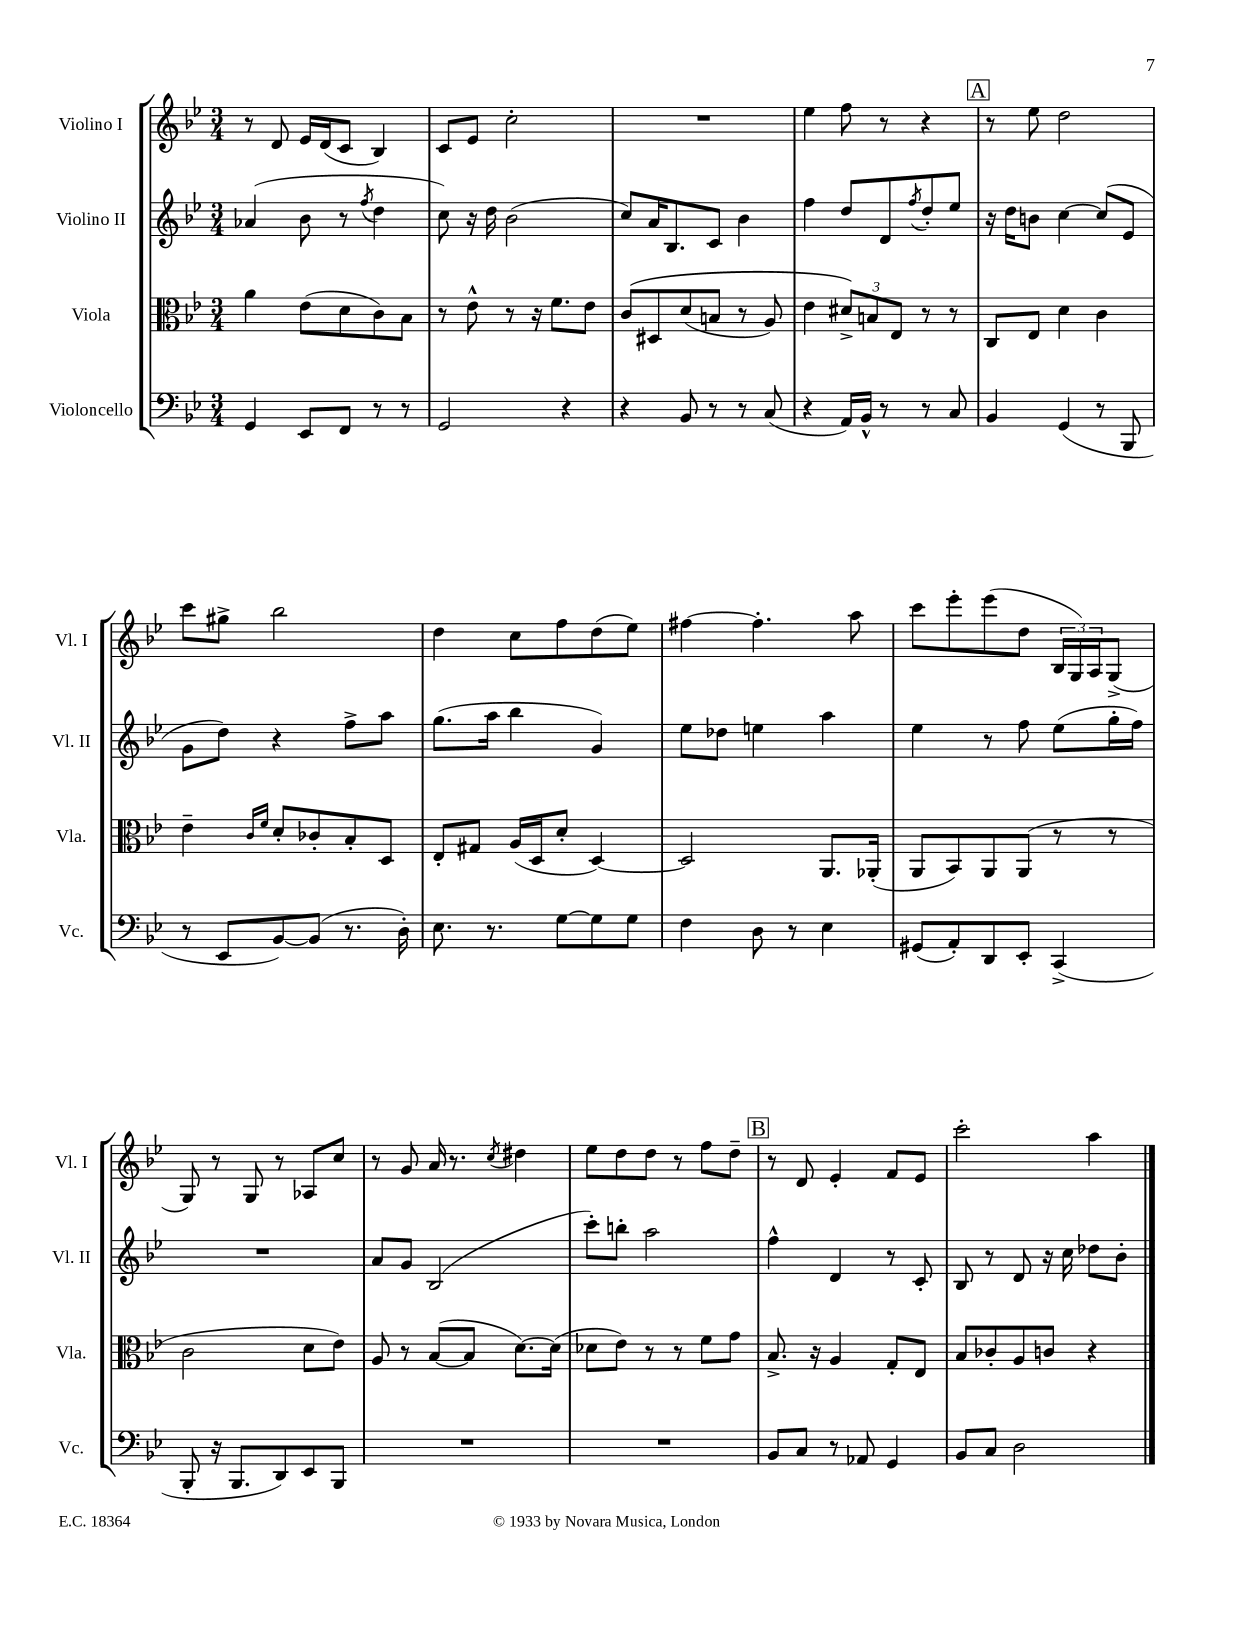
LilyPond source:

<<
\new StaffGroup <<
\new Staff = "s0" \with { instrumentName = "Violino I" shortInstrumentName = "Vl. I" } {
    \clef treble \key bes \major \numericTimeSignature \time 3/4
    r8 d'8 ees'16 d'16( c'8 bes4) |
    c'8 ees'8 c''2-. |
    R2. |
    ees''4 f''8 r8 r4 |
    \mark \markup { \box "A" } r8 ees''8 d''2 |
    c'''8 gis''8-> bes''2 |
    d''4 c''8 f''8 d''8( ees''8) |
    fis''4~ fis''4.-. a''8 |
    c'''8 ees'''8-. ees'''8( d''8 \tuplet 3/2 { bes16 g16) a16 } g8->( |
    g8) r8 g8 r8 aes8 c''8 |
    r8 g'8 a'16 r8. \acciaccatura { c''8 } dis''4 |
    ees''8 d''8 d''8 r8 f''8 d''8-- |
    \mark \markup { \box "B" } r8 d'8 ees'4-. f'8 ees'8 |
    c'''2-. a''4 \bar "|." |
}
\new Staff = "s1" \with { instrumentName = "Violino II" shortInstrumentName = "Vl. II" } {
    \clef treble \key bes \major \numericTimeSignature \time 3/4
    aes'4( bes'8 r8 \acciaccatura { f''8 } d''4 |
    c''8) r16 d''16 bes'2( |
    c''8) a'16 bes8. c'8 bes'4 |
    f''4 d''8 d'8 \acciaccatura { f''8 } d''8-. ees''8 |
    \mark \markup { \box "A" } r16 d''16 b'8 c''4~ c''8( ees'8 |
    g'8 d''8) r4 f''8-> a''8 |
    g''8.( a''16 bes''4 g'4) |
    ees''8 des''8 e''4 a''4 |
    ees''4 r8 f''8 ees''8( g''16-. f''16) |
    R2. |
    a'8 g'8 bes2( |
    c'''8-.) b''8-. a''2 |
    \mark \markup { \box "B" } f''4-^ d'4 r8 c'8-. |
    bes8 r8 d'8 r16 c''16 des''8 bes'8-. \bar "|." |
}
\new Staff = "s2" \with { instrumentName = "Viola" shortInstrumentName = "Vla." } {
    \clef alto \key bes \major \numericTimeSignature \time 3/4
    a'4 ees'8( d'8 c'8) bes8 |
    r8 ees'8-^ r8 r16 f'8. ees'8 |
    c'8\( dis8 d'8( b8 r8 a8) |
    ees'4 \tuplet 3/2 { dis'8->\) b8 ees8 } r8 r8 |
    \mark \markup { \box "A" } c8 ees8 d'4 c'4 |
    ees'4-- \grace { c'16 f'16 } d'8-. ces'8-. bes8-. d8 |
    ees8-. gis8 a16( d16 d'8-. d4~) |
    d2 a,8. aes,16-.( |
    a,8 bes,8) a,8 a,8( r8 r8 |
    c'2 d'8 ees'8) |
    a8 r8 bes8~( bes8 d'8.~) d'16( |
    des'8 ees'8) r8 r8 f'8 g'8 |
    \mark \markup { \box "B" } bes8.-> r16 a4 g8-. ees8 |
    bes8 ces'8-. a8 c'8 r4 \bar "|." |
}
\new Staff = "s3" \with { instrumentName = "Violoncello" shortInstrumentName = "Vc." } {
    \clef bass \key bes \major \numericTimeSignature \time 3/4
    g,4 ees,8 f,8 r8 r8 |
    g,2 r4 |
    r4 bes,8 r8 r8 c8( |
    r4 a,16) bes,16-^ r8 r8 c8 |
    \mark \markup { \box "A" } bes,4 g,4( r8 bes,,8 |
    r8 ees,8 bes,8~) bes,8( r8. d16-.) |
    ees8. r8. g8~ g8 g8 |
    f4 d8 r8 ees4 |
    gis,8( a,8-.) d,8 ees,8-. c,4->( |
    bes,,8-. r16 bes,,8. d,8) ees,8 bes,,8 |
    R2. |
    R2. |
    \mark \markup { \box "B" } bes,8 c8 r8 aes,8 g,4 |
    bes,8 c8 d2 \bar "|." |
}
>>
>>
\layout { \context { \Score \remove "Bar_number_engraver" } }
